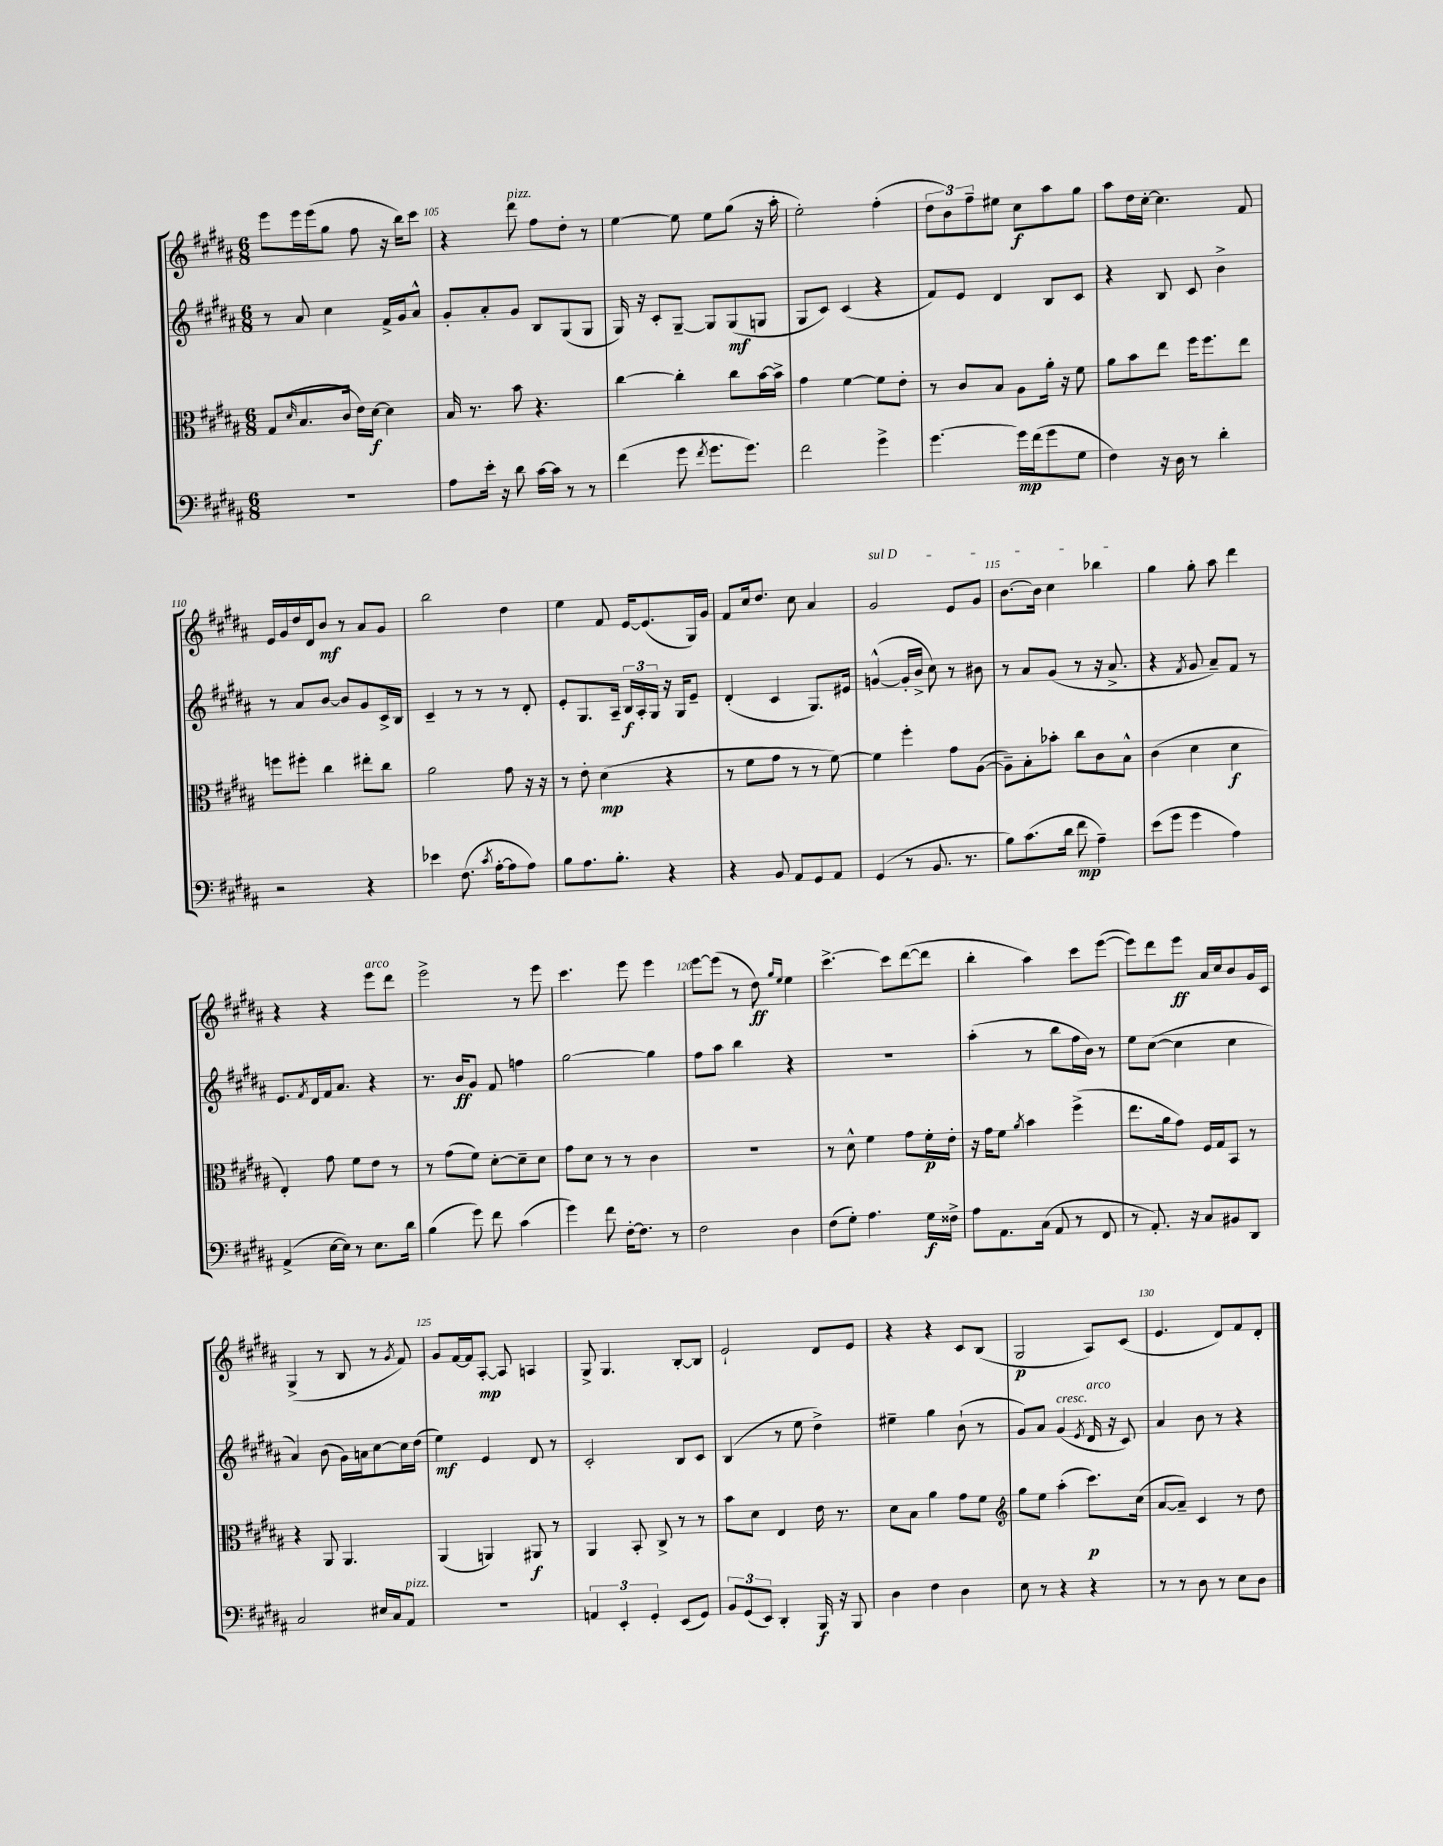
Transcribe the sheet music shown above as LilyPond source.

<<
\new StaffGroup <<
\new Staff = "s0" {
    \clef treble \key b \major \numericTimeSignature \time 6/8
    e'''8 e'''16 e'''16( gis''8 fis''8 r16 b''16) cis'''8 |
    r4 dis'''8^\markup { \italic "pizz." } fis''8 dis''8-. r8 |
    e''4~ e''8 e''8 gis''8( r16 ais''16-. |
    e''2-.) fis''4-.( |
    \tuplet 3/2 { dis''8 b'8) fis''8-- } eis''8 cis''8\f ais''8 gis''8 |
    ais''8 dis''16 cis''16~-. cis''4. fis'8 |
    e'16 gis'16 dis''16 dis'16 b'8\mf r8 ais'8 gis'8 |
    b''2 dis''4 |
    e''4 fis'8 e'16~ e'8.( gis16) gis'16 |
    fis'8 cis''16 dis''8. cis''8 ais'4 |
    \once \override TextSpanner.bound-details.left.text = \markup { \italic "sul D" } gis'2\startTextSpan e'8 gis'8 |
    b'8.~ b'16 cis''4 bes''4\stopTextSpan |
    gis''4 gis''8-. ais''8 dis'''4 |
    r4 r4 e'''8^\markup { \italic "arco" } dis'''8 |
    e'''2-> r8 e'''8 |
    cis'''4. e'''8 e'''4 |
    e'''8~ e'''8( r8 dis''8\ff) \grace { gis''16 e''16 } e''4 |
    cis'''4.~-> cis'''8 dis'''8~( dis'''8 |
    b''4-. ais''4) cis'''8 e'''8~( |
    e'''8) dis'''8 e'''8\ff ais'16 cis''16 b'8 gis'16 cis'16 |
    gis4->( r8 b8 r8 \acciaccatura { gis'8 } fis'8) |
    gis'8 fis'16~ fis'16 ais8~-.\mp ais8 a4 |
    gis8-> gis4. b8~-. b8 |
    e'2-! dis'8 e'8 |
    r4 r4 cis'8 b8( |
    gis2\p ais8) cis'8( |
    e'4. dis'8) fis'8 dis'8-. \bar "|." |
}
\new Staff = "s1" {
    \clef treble \key b \major \numericTimeSignature \time 6/8
    r8 ais'8 cis''4 fis'16-> gis'16 ais'8-^ |
    gis'8-. ais'8-. gis'8 b8 gis8( gis8 |
    gis16) r16 cis'8-. gis8~-- gis8 gis8\mf( g8 |
    gis8 cis'8) cis'4( r4 |
    fis'8) e'8 dis'4 b8 cis'8 |
    r4 b8 cis'8 b'4-> |
    r8 ais'8 b'8~ b'8 gis'8 cis'16-> b16 |
    cis'4-- r8 r8 r8 dis'8-. |
    e'8-. gis8. ais16-- \tuplet 3/2 { b16\f ais16-. gis16 } r16 gis16 e'8-- |
    dis'4-.( cis'4 gis8.) eis'16 |
    g'4~-^( g'16-. b'16-> cis''8) r8 bis'8 |
    r8 ais'8 gis'8( r8 r16 ais'8.-> |
    r4 \acciaccatura { fis'8 } gis'8 ais'8--) fis'8 r8 |
    e'8. \acciaccatura { fis'8 } dis'16 fis'16 ais'8. r4 |
    r8. b'16\ff gis'8 fis'8 f''4 |
    gis''2~ gis''4 |
    fis''8 ais''8 b''4 r4 |
    r2. |
    ais''4-.( r8 b''8 fis''16 b'16) r8 |
    e''8 cis''8~( cis''4 cis''4 |
    ais'4) b'8( gis'16) a'16 cis''8~ cis''16 dis''16( |
    e''4\mf) e'4 dis'8 r8 |
    cis'2-. b8 cis'8 |
    b4( r8 e''8 dis''4->) |
    eis''4-- gis''4 b'8-!( r8 |
    gis'8) ais'8 gis'4^\markup { \italic "cresc." }( \acciaccatura { e'8 } dis'16^\markup { \italic "arco" } r16 cis'8) |
    ais'4 b'8 r8 r4 \bar "|." |
}
\new Staff = "s2" {
    \clef alto \key b \major \numericTimeSignature \time 6/8
    gis8( \grace { dis'16 } b8. cis'16 e'16) dis'16~\f dis'4 |
    b16 r8. b'8 r4. |
    cis''4~ cis''4-. cis''8 b'16~ b'16-> |
    gis'4 fis'4~ fis'8 e'8-. |
    r8 cis'8 b8 ais8 ais'16-. r16 fis'8 |
    ais'8 b'8 e''8 fis''16 fis''8. e''8 |
    f''8 fis''8-. cis''4 eis''8-. cis''8 |
    ais'2 gis'8 r16 r16 |
    r8 e'8-. dis'4\mp( r4 |
    r8 fis'8 gis'8 r8 r8 fis'8~) |
    fis'4 fis''4-. gis'8 ais8~( |
    ais8--) b8-. bes'8-. cis''8 cis'8 b8-^ |
    cis'4( dis'4 dis'4\f |
    e4-.) gis'8 fis'8 e'8 r8 |
    r8 gis'8( fis'8) dis'8~-. dis'8-- dis'8 |
    gis'8 dis'8 r8 r8 cis'4 |
    R2. |
    r8 dis'8-^ fis'4 gis'8 fis'16-.\p e'16-. |
    r16 gis'16 fis'8 \acciaccatura { ais'8 } b'4 fis''4->( |
    e''8. ais'16 gis'8) fis16 gis16 b,8 r8 |
    r4 ais,8 ais,4. |
    ais,4( a,4) ais,8\f r8 |
    ais,4 b,8-. cis8-> r8 r8 |
    b'8 dis'8 e4 e'16 r8. |
    dis'8 b8 ais'4 gis'8 fis'8 |
    \clef treble gis''8 e''8 ais''4-.( cis'''8.\p) cis''16( |
    ais'8~ ais'8--) cis'4 r8 dis''8 \bar "|." |
}
\new Staff = "s3" {
    \clef bass \key b \major \numericTimeSignature \time 6/8
    R2. |
    ais8 e'16-. r16 dis'8 cis'16~ cis'16 r8 r8 |
    fis'4( gis'8 \acciaccatura { fis'8 } gis'8. gis'8.) |
    fis'2 gis'4-> |
    gis'4.~ gis'16\mp fis'16( gis'8 gis8 |
    fis4) r16 dis16 r8 dis'4-. |
    r2 r4 |
    ees'4 fis8.( \acciaccatura { cis'8 } ais16~-. ais8 ais8) |
    b8 ais8. b8.-. r4 |
    r4 b,8 ais,8 gis,8 ais,8 |
    gis,4( r8 b,8. r8. |
    b8) cis'8.( dis'16 fis'8\mp ais4--) |
    e'8( gis'8 gis'4 ais4) |
    ais,4->( e16~ e16) r8 e8. dis'16 |
    b4( gis'8) fis'8 cis'4( |
    gis'4) fis'8 fis16~-. fis8. r8 |
    fis2 dis4 |
    fis8( gis8-.) ais4. gis16\f fisis16-> |
    ais8 ais,8. cis16( ais,8 r8 fis,8 |
    r8 ais,8.-.) r16 cis8 bis,8 dis,8 |
    cis2 eis16 cis16 ais,8^\markup { \italic "pizz." } |
    R2. |
    \tuplet 3/2 { a,4 e,4-. gis,4-. } e,8( gis,8) |
    \tuplet 3/2 { b,8 gis,8( e,8) } dis,4-. b,,16\f r16 b,,8 |
    dis4 fis4 dis4 |
    e8 r8 r4 r4 |
    r8 r8 dis8 r8 e8 dis8 \bar "|." |
}
>>
>>
\layout { \context { \Score currentBarNumber = #104 \override BarNumber.break-visibility = ##(#f #t #t) barNumberVisibility = #(every-nth-bar-number-visible 5) } }
